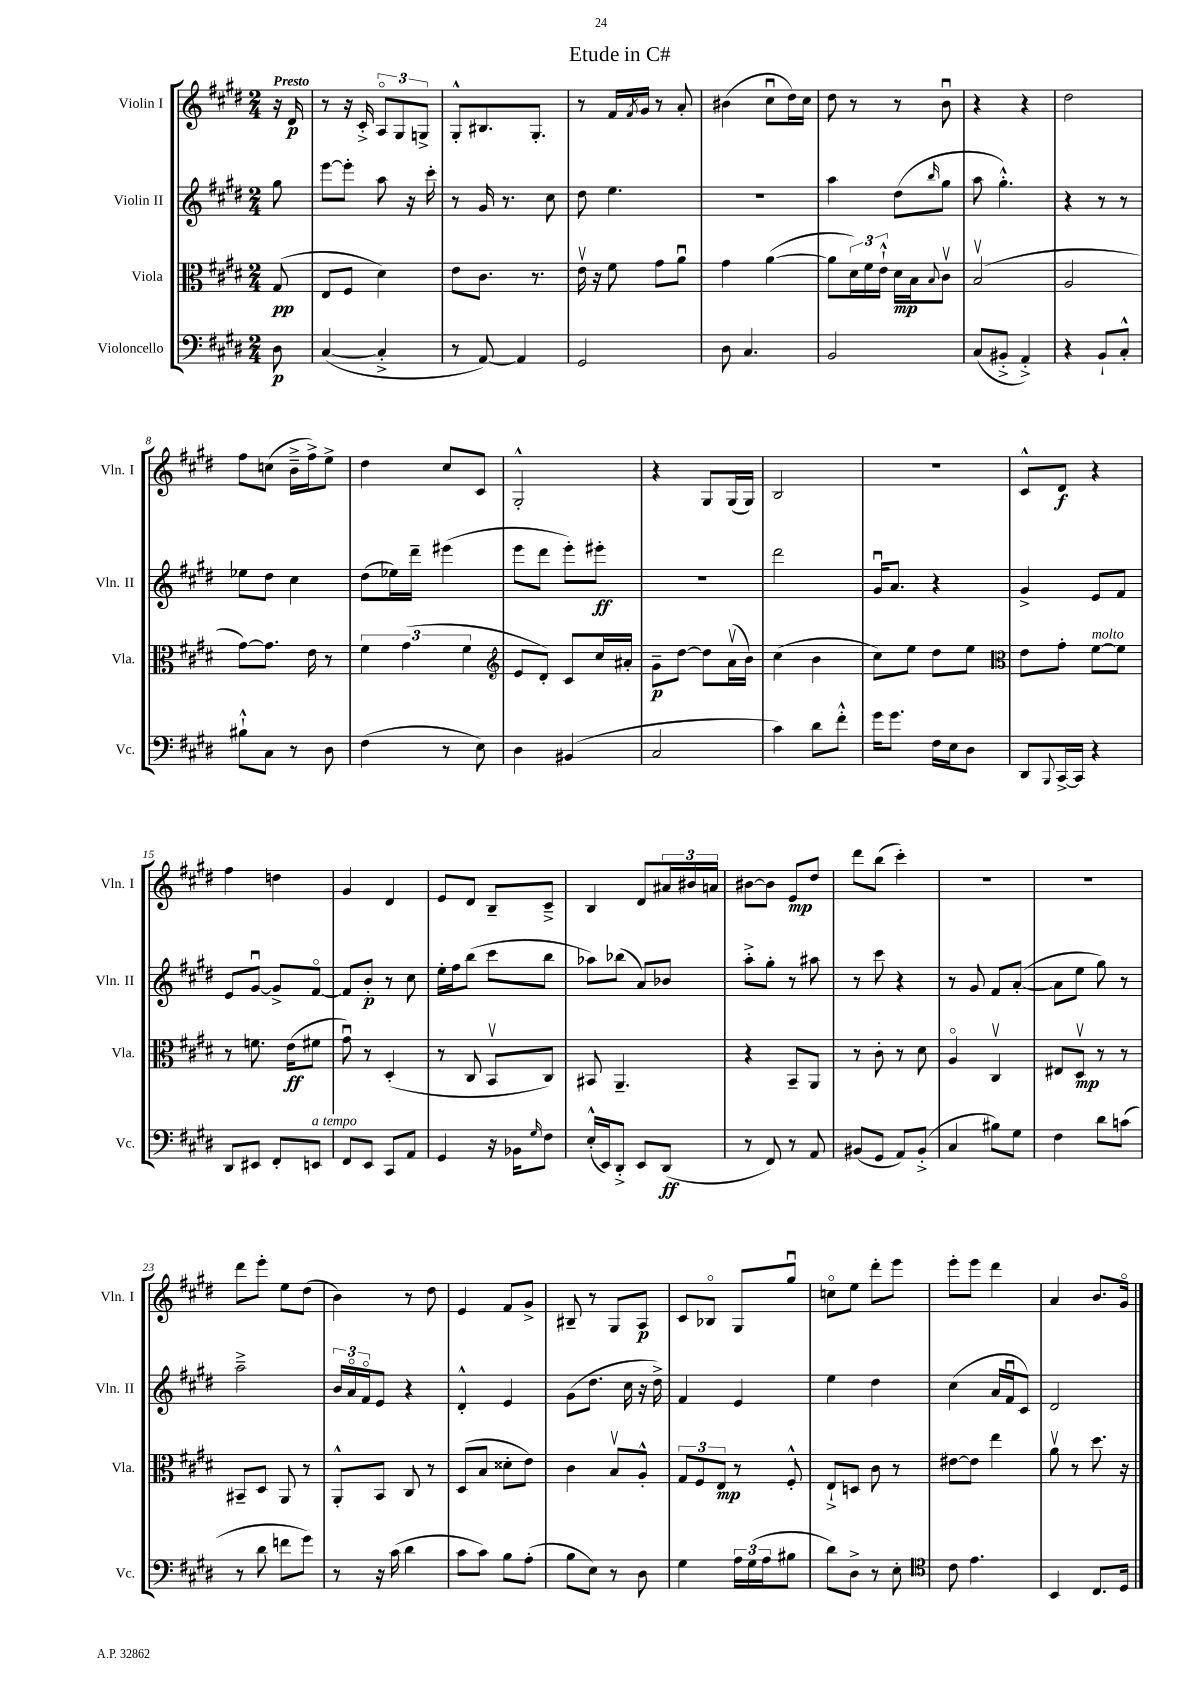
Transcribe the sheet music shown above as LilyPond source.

\header { title = "Etude in C#" }
<<
\new StaffGroup <<
\new Staff = "s0" \with { instrumentName = "Violin I" shortInstrumentName = "Vln. I" } {
    \clef treble \key e \major \numericTimeSignature \time 2/4 \partial 8 \tempo "Presto"
    r16 dis'16\p |
    r8 r16 cis'16-.-> \tuplet 3/2 { a8\flageolet gis8 g8-> } |
    gis8-.-^ bis8. gis8.-. |
    r8 fis'16 \acciaccatura { fis'8 } gis'16 r8 a'8-. |
    bis'4( cis''8\downbow dis''16) cis''16 |
    dis''8 r8 r8 b'8\downbow |
    r4 r4 |
    dis''2 |
    fis''8 c''8( b'16---> fis''16->) e''8-> |
    dis''4 cis''8 cis'8 |
    gis2-.-^ |
    r4 gis8 gis16( gis16) |
    b2 |
    R2 |
    cis'8-^ dis'8\f r4 |
    fis''4 d''4 |
    gis'4 dis'4 |
    e'8 dis'8 b8-- cis'8---> |
    b4 dis'8 \tuplet 3/2 { ais'16 bis'16 a'16 } |
    bis'8~ bis'8 e'8\mp dis''8 |
    dis'''8 b''8( cis'''4-.) |
    r2 |
    r2 |
    dis'''8 e'''8-. e''8 dis''8( |
    b'4) r8 dis''8 |
    e'4 fis'8 gis'8-> |
    bis8-- r8 gis8 a8\p |
    cis'8 bes8\flageolet gis8 gis''8\downbow |
    c''8\flageolet e''8 dis'''8-. e'''8 |
    e'''8-. e'''8 dis'''4 |
    a'4 b'8. gis'16\flageolet \bar "|." |
}
\new Staff = "s1" \with { instrumentName = "Violin II" shortInstrumentName = "Vln. II" } {
    \clef treble \key e \major \numericTimeSignature \time 2/4 \partial 8
    gis''8 |
    e'''8~ e'''8-. a''8 r16 cis'''16-. |
    r8 gis'16 r8. cis''8 |
    dis''8 e''4. |
    R2 |
    a''4 dis''8( \grace { b''16 } gis''8 |
    a''8 gis''4.-.-^) |
    r4 r8 r8 |
    ees''8 dis''8 cis''4 |
    dis''8( ees''16) dis'''16-- eis'''4( |
    e'''8 dis'''8 e'''8-.) eis'''8-.\ff |
    R2 |
    dis'''2 |
    gis'16\downbow a'8. r4 |
    gis'4-> e'8 fis'8 |
    e'8 gis'8~\downbow gis'8-> fis'8~\flageolet |
    fis'8 b'8-.\p r8 cis''8 |
    e''16-. fis''16 b''8( cis'''8 b''8 |
    aes''8) bes''8( a'8) bes'8 |
    a''8-.-> gis''8-. r8 ais''8 |
    r8 cis'''8 r4 |
    r8 gis'8 fis'8 a'8~-.( |
    a'8 e''8 gis''8) r8 |
    a''2---> |
    \tuplet 3/2 { b'16 a'16\flageolet fis'16\flageolet } e'8 r4 |
    dis'4-.-^ e'4 |
    gis'8( dis''8. cis''16 r16 dis''16->) |
    fis'4 e'4 |
    e''4 dis''4 |
    cis''4( a'16 fis'16\downbow cis'8) |
    dis'2 \bar "|." |
}
\new Staff = "s2" \with { instrumentName = "Viola" shortInstrumentName = "Vla." } {
    \clef alto \key e \major \numericTimeSignature \time 2/4 \partial 8
    gis8\pp( |
    e8 fis8 dis'4) |
    e'8 cis'8. r8. |
    e'16\upbow r16 fis'8 gis'8 a'8\downbow |
    gis'4 a'4~( |
    a'8 \tuplet 3/2 { dis'16) fis'16 e'16-!-^ } dis'16\mp b16 \appoggiatura { b8 } cis'8\upbow |
    b2\upbow( |
    a2 |
    gis'8~) gis'8. e'16 r8 |
    \tuplet 3/2 { fis'4 gis'4( fis'4 } |
    \clef treble e'8 dis'8-.) cis'8 cis''16 ais'16-. |
    gis'8--\p dis''8~ dis''8 a'16\upbow( b'16) |
    cis''4( b'4 |
    cis''8) e''8 dis''8 e''8 |
    \clef alto e'8 gis'8-. fis'8~^\markup { \italic "molto" } fis'8 |
    r8 f'8. e'16\ff( fis'8 |
    gis'8\downbow) r8 dis4-.( |
    r8 cis8 b,8\upbow cis8) |
    bis,8 a,4.-- |
    r4 b,8-- a,8 |
    r8 cis'8-. r8 dis'8 |
    a4\flageolet cis4\upbow |
    eis8 dis8\upbow\mp r8 r8 |
    bis,8-- dis8 a,8 r8 |
    a,8-.-^ b,8 cis8 r8 |
    dis8( b8 disis'8-. e'8) |
    cis'4 b8\upbow a8-.-^ |
    \tuplet 3/2 { gis8 fis8 e8\mp } r8 fis8-.-^ |
    e8-!-> d8 cis'8 r8 |
    eis'8~ eis'8 e''4 |
    a'8\upbow r8 dis''8. r16 \bar "|." |
}
\new Staff = "s3" \with { instrumentName = "Violoncello" shortInstrumentName = "Vc." } {
    \clef bass \key e \major \numericTimeSignature \time 2/4 \partial 8
    dis8\p |
    cis4~( cis4-.-> |
    r8 a,8~) a,4 |
    gis,2 |
    dis8 cis4. |
    b,2 |
    cis8( bis,8-.-> a,4-.->) |
    r4 b,8-! cis8-.-^ |
    bis8-!-^ cis8 r8 dis8 |
    fis4( r8 e8) |
    dis4 bis,4( |
    cis2 |
    cis'4) dis'8 fis'8-.-^ |
    gis'16 gis'8. fis16 e16 dis8 |
    dis,8 \appoggiatura { b,,8 } cis,16~-> cis,16 r4 |
    dis,8 eis,8 fis,8-. e,8^\markup { \italic "a tempo" } |
    fis,8 e,8 cis,8 a,8 |
    gis,4 r16 bes,16 \grace { gis16 } fis8 |
    e16-.-^( e,16) dis,8-.-> e,8 dis,8\ff( |
    r8 fis,8) r8 a,8 |
    bis,8( gis,8 a,8) bis,8-.->( |
    cis4 bis8) gis8 |
    fis4 dis'8 c'8( |
    r8 dis'8 f'8 gis'8) |
    r8 r16 cis'16( dis'4 |
    cis'8 cis'8) b8 a8-.( |
    b8 e8) r8 dis8 |
    gis4 \tuplet 3/2 { a16 gis16( a16 } bis8 |
    dis'8) dis8-> r8 e8-. |
    \clef tenor cis'8 e'4. |
    b,4 cis8. dis16 \bar "|." |
}
>>
>>
